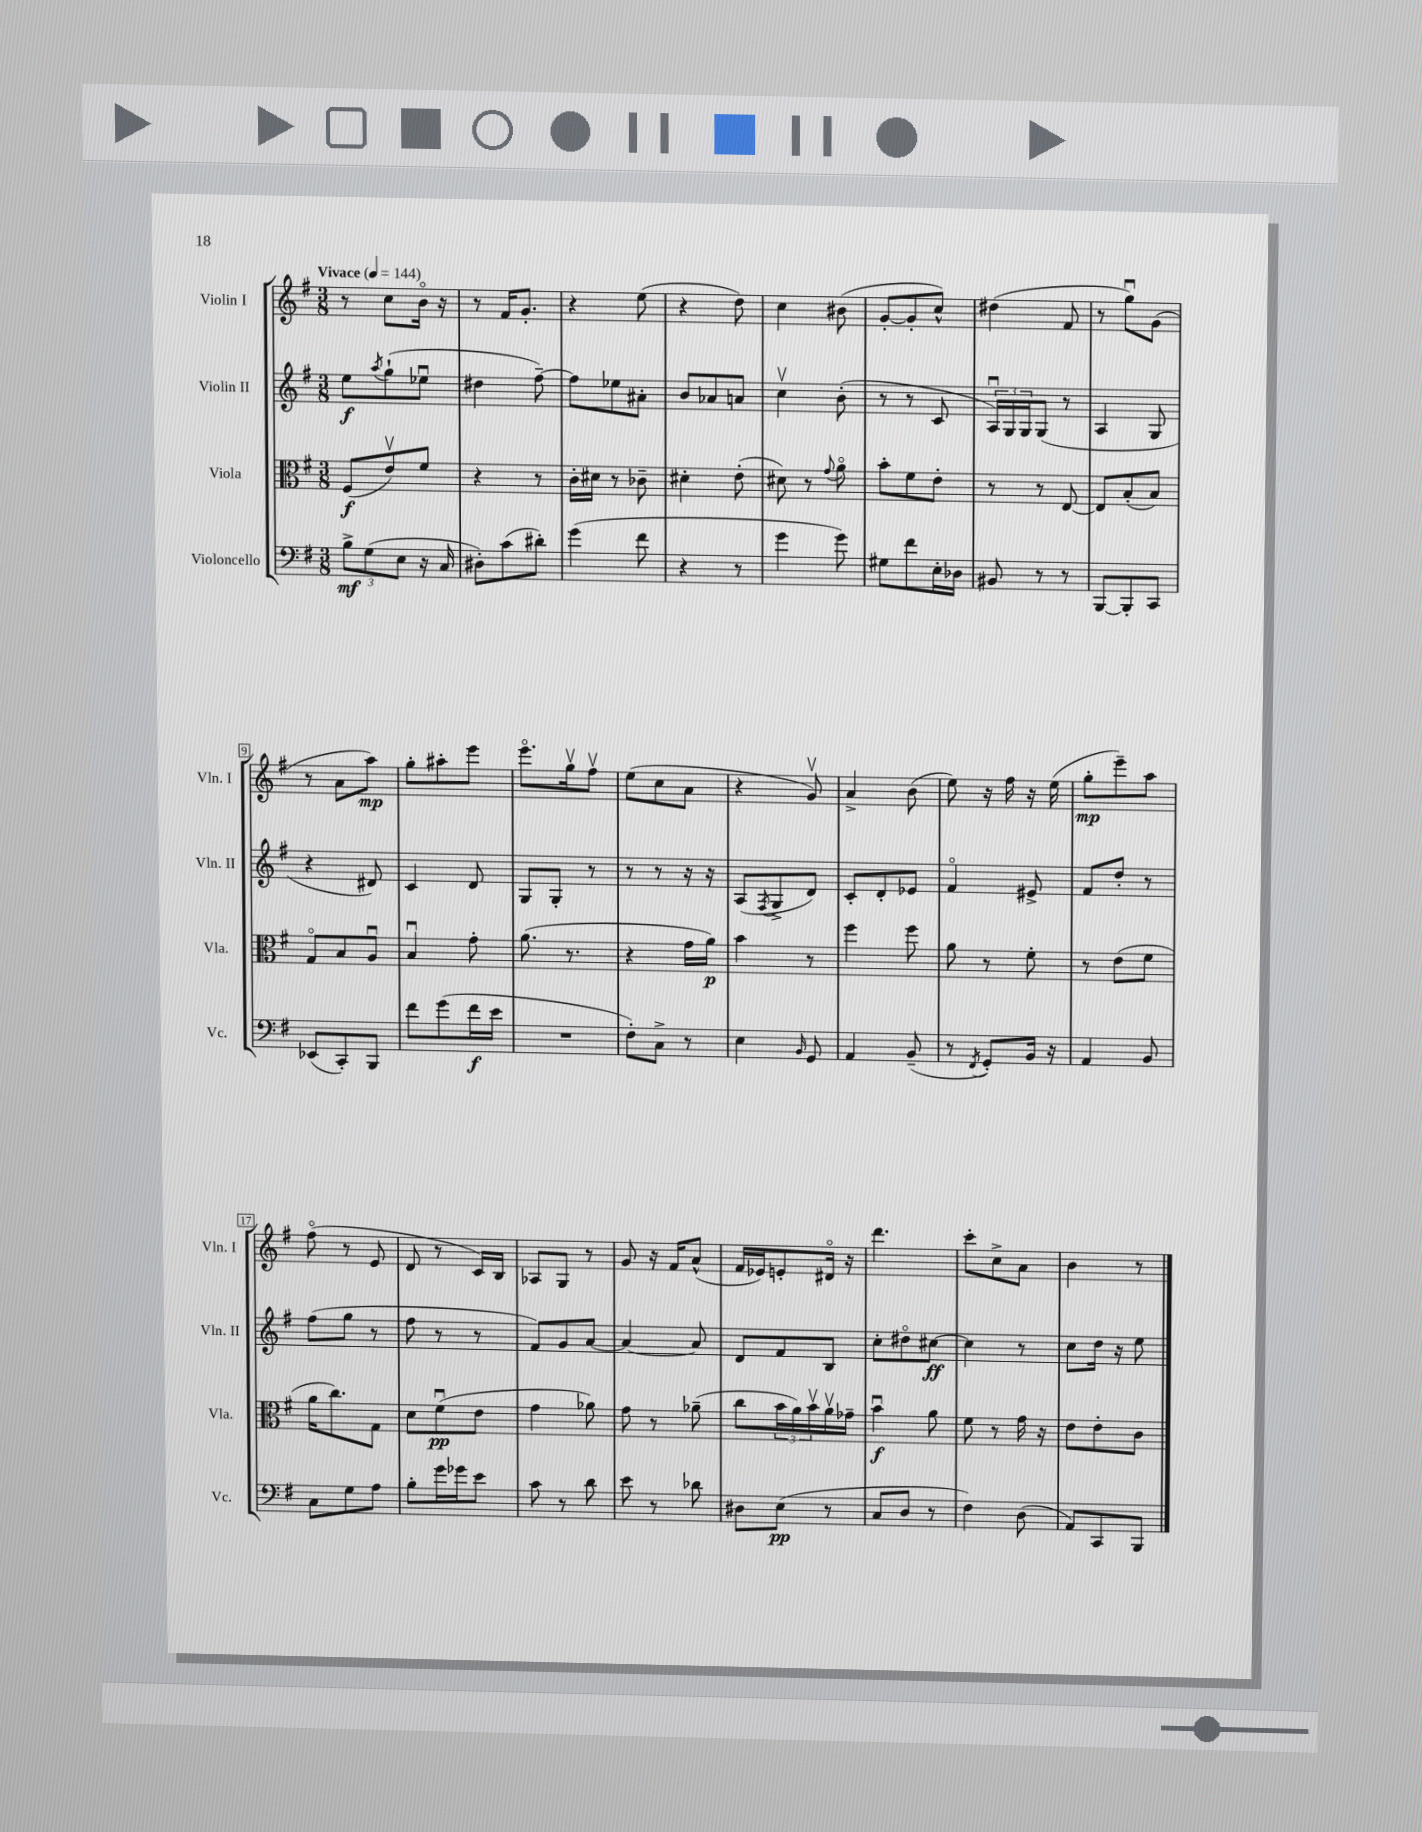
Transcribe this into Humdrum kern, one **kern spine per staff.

**kern	**kern	**kern	**kern
*staff4	*staff3	*staff2	*staff1
*clefF4	*clefC3	*clefG2	*clefG2
*k[f#]	*k[f#]	*k[f#]	*k[f#]
*M3/8	*M3/8	*M3/8	*M3/8
*MM144	*MM144	*MM144	*MM144
12B^	(8F#	8ee	8r
(12G	.	.	.
.	.	8qaa	.
.	8ev)	(8gg`	8cc
12E	.	.	.
16r	8f#	8ee-u	16bo
16C	.	.	16r
=	=	=	=
8D#')	4r	4dd#	8r
(8c	.	.	16f#
.	.	.	8.g'
8d#')	8r	[8ff#~)	.
=	=	=	=
(4g	16c'	8ff#]	4r
.	16d#	.	.
.	8r	8ee-	.
8f#	8c-~	8a#'	(8ee
=	=	=	=
4r	4d#'	8b	4r
.	.	8a-	.
8r	(8e'	8a	8dd)
=	=	=	=
4g	8d#)	4ccv	4cc
.	8r	.	.
.	8qqg	.	.
8g)	8ao	(8b'	(8b#
=	=	=	=
8G#	8b'	8r	[8g'
8f#	8f#	8r	8g']
16E'	8e'	8c	8cc^^)
16D-	.	.	.
=	=	=	=
8BB#	8r	24Au)	(4dd#
.	.	24G	.
.	.	24G	.
8r	8r	(8G	.
8r	[8E	8r	8f#
=	=	=	=
[8BBB	8E]	4A	8r
8BBB']	(8B'	.	8ggu)
8CC	8B)	8G	(8g
=	=	=	=
(8EE-	8Go	4r	8r
8CC')	8B	.	8a
8BBB	8Au	8d#)	8aa)
=	=	=	=
8f#	4Bu	4c	8gg'
(8g	.	.	8aa#'
16f#	8g'	8d	8eee
16e	.	.	.
=	=	=	=
4.r	(8.a	8G	8.eeeo
.	.	8G'	.
.	8.r	.	16ggv
.	.	8r	8ff#v
=	=	=	=
8F#')	4r	8r	(8ee
8C^	.	8r	8cc
8r	16g	16r	8a
.	16a)	16r	.
=	=	=	=
4E	4b	(8A	4r
.	.	8qF#	.
.	.	8G^	.
16qqBB	.	.	.
8GG	8r	8d)	8gv)
=	=	=	=
4AA	4ff#	8c'	4a^
.	.	8d'	.
(8BB~	8ff#	8e-	(8b
=	=	=	=
8r	8a	4f#o	8ee)
8qFF#	.	.	.
8GG')	8r	.	16r
.	.	.	16ff#
16BB	8f#'	8e#^	16r
16r	.	.	(16ee
=	=	=	=
4AA	8r	8f#	8gg'
.	(8e	8dd'	8eee~)
8BB	8f#	8r	8aa
=	=	=	=
8C	16a	(8ff#	(8ff#o
.	8.cc)	.	.
8G	.	8gg	8r
8A	8G	8r	8e
=	=	=	=
8B'	8d	8ff#	8d
16g	(8f#u	8r	8r
16g-	.	.	.
8e	8e	8r	16c)
.	.	.	16B
=	=	=	=
8c	4g	8f#)	8A-
8r	.	8g	8G
8d	8a-)	[8a	8r
=	=	=	=
8e	8g	4a_	8g
8r	8r	.	16r
.	.	.	16f#
8d-	(8a-~	8a]	(8a^^
=	=	=	=
8D#	8cc	8d	16f#
.	.	.	16e-)
(8E	24b	8f#	8e'
.	24a)	.	.
.	24bv	.	.
8r	16av	8B	16d#o
.	16g-~	.	16r
=	=	=	=
8C	4bu	8cc'	4.ddd
8D	.	8dd#o	.
8r	8a	[8cc#	.
=	=	=	=
4F#)	8f#	4cc#]	8ccc'
.	8r	.	8cc^
(8D	16g	8r	8a
.	16r	.	.
=	=	=	=
8AA)	8e	8cc	4b
8CC	8e'	16dd	.
.	.	16r	.
8BBB	8c	8ee	8r
==	==	==	==
*-	*-	*-	*-
